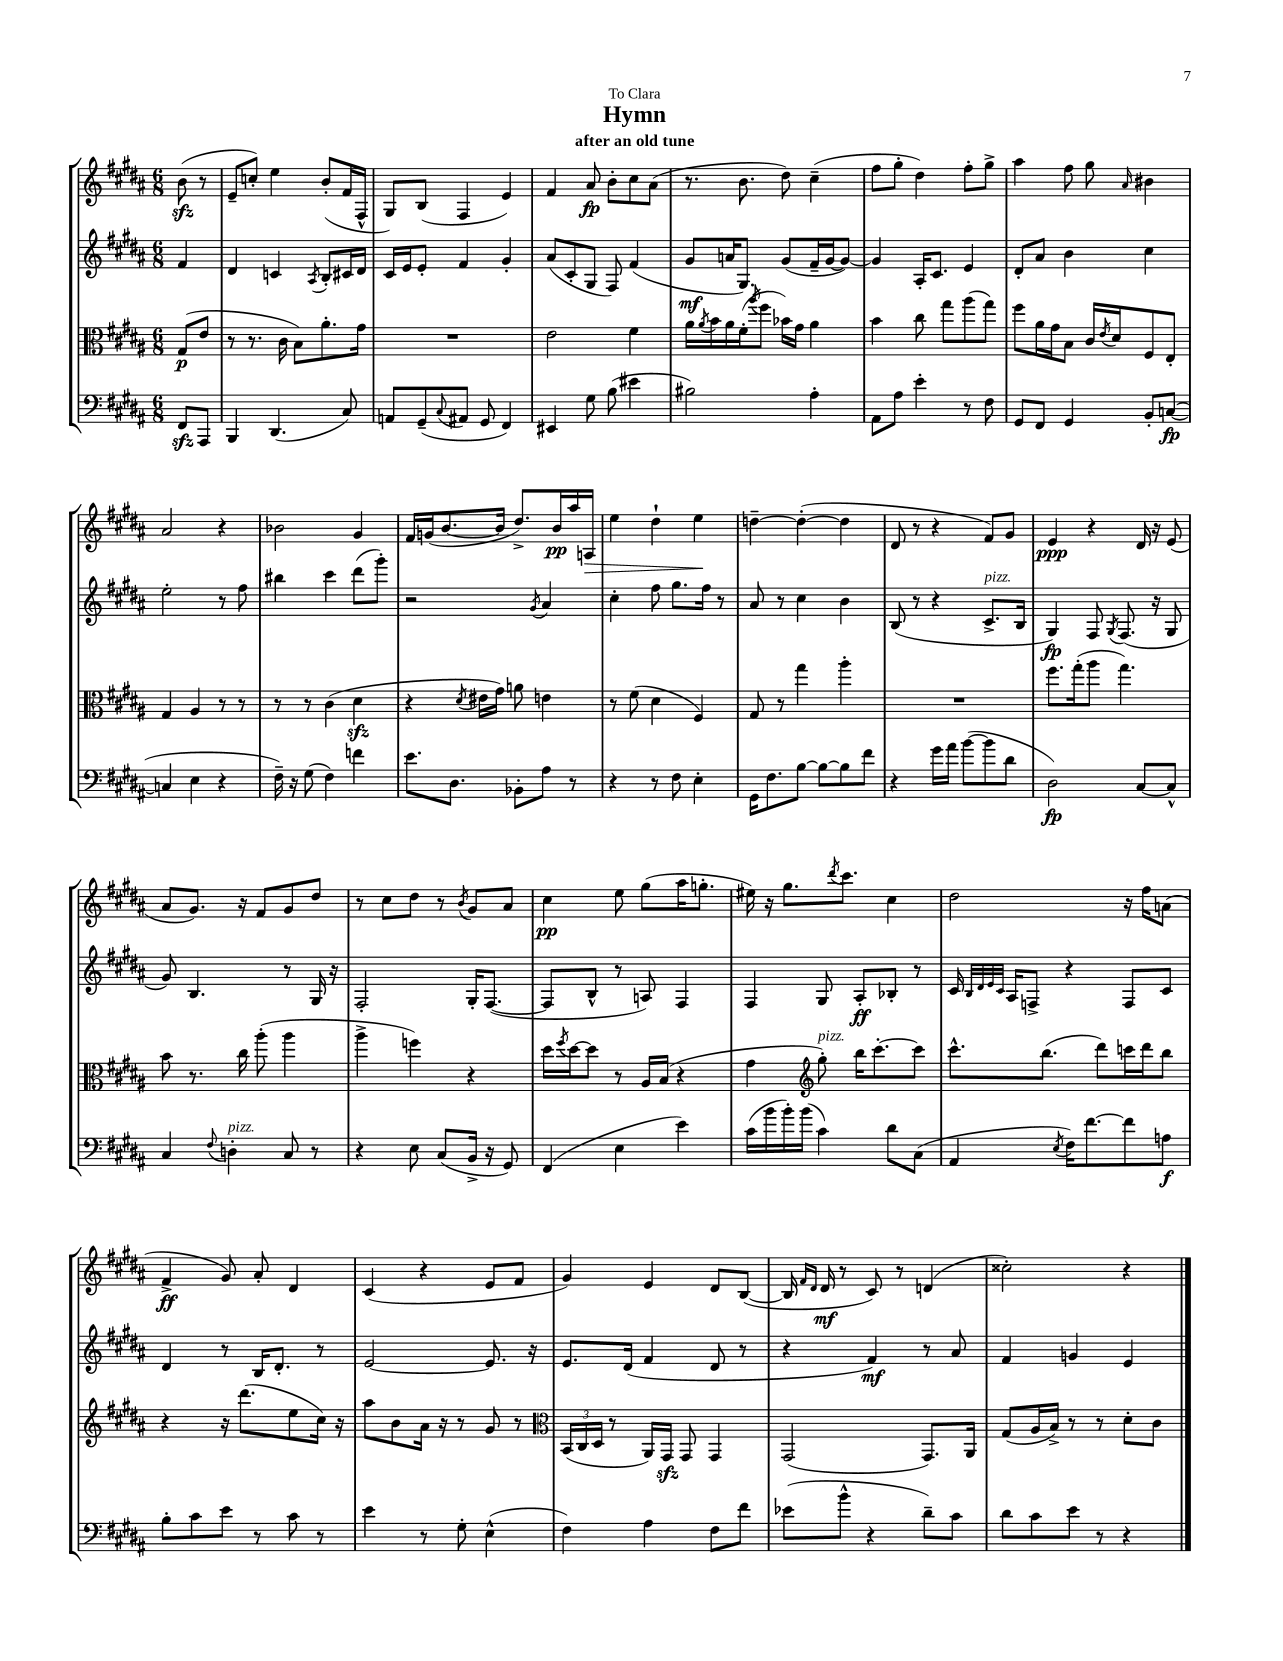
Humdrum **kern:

**kern	**kern	**kern	**kern
*staff4	*staff3	*staff2	*staff1
*clefF4	*clefC3	*clefG2	*clefG2
*k[f#c#g#d#a#]	*k[f#c#g#d#a#]	*k[f#c#g#d#a#]	*k[f#c#g#d#a#]
*M6/8	*M6/8	*M6/8	*M6/8
8FF#	(8G#	4f#	(8b
8AAA#	8e	.	8r
=	=	=	=
4BBB	8r	4d#	8e~
.	8.r	.	8cc')
(4.DD#	.	4c	4ee
.	16c#	.	.
.	8B)	.	.
.	.	8qA#	.
.	8.a#'	8B'	(8b'
8C#)	.	16c#	16f#
.	16g#	16d#	16F#^^
=	=	=	=
8AA	2.r	16c#	8G#)
.	.	16e	.
(8GG#~	.	8e'	(8B
8qqC#	.	.	.
8AA#	.	4f#	4F#
8GG#	.	.	.
4FF#)	.	4g#'	4e)
=	=	=	=
4EE#	2e	(8a#	4f#
.	.	8c#'	.
8G#	.	8G#	8a#
(8B	.	8F#)	8b'
4e#	4f#	(4f#	8cc#
.	.	.	(8a#
=	=	=	=
2B#)	16a#	8g#	8.r
.	8qa#	.	.
.	16b	.	.
.	16a#	16a	.
.	(16f#'	8.G#)	8.b
.	8qaa#	.	.
.	8ff#	.	.
.	16b-)	(8g#	8dd#)
.	16g#	.	.
4A#'	4a#	16f#~	(4cc#~
.	.	[16g#	.
.	.	8g#_)	.
=	=	=	=
8AA#	4b	4g#]	8ff#
8A#	.	.	8gg#'
4e'	8cc#	16A#'	4dd#)
.	.	8.c#	.
.	8gg#	.	.
8r	(8aa#	4e	8ff#'
8F#	8gg#)	.	8gg#^
=	=	=	=
8GG#	8ff#	8d#'	4aa#
8FF#	16a#	8a#	.
.	16g#	.	.
4GG#	8B	4b	8ff#
.	16c#	.	8gg#
.	8qe	.	.
.	16d#	.	.
.	.	.	16qqa#
8BB'	8F#	4cc#	4b#
([8C	8E'	.	.
=	=	=	=
4C]	4G#	2ee'	2a#
4E	4A#	.	.
4r	8r	8r	4r
.	8r	8ff#	.
=	=	=	=
16F#~)	8r	4bb#	2b-
16r	.	.	.
(8G#	8r	.	.
4F#)	(4c#	4ccc#	.
4f	4d#	(8ddd#	4g#
.	.	8ggg#')	.
=	=	=	=
8.e	4r	2r	16f#
.	.	.	(16g
.	.	.	[8.b
8.D#	.	.	.
.	8qd#	.	.
.	16e#	.	.
.	16g#)	.	16b]
8BB-'	8a	.	8.dd#^)
.	.	8qg#	.
8A#	4e	4a#	.
.	.	.	16b
8r	.	.	16aa#
.	.	.	16A
=	=	=	=
4r	8r	4cc#'	4ee
.	(8f#	.	.
8r	4d#	8ff#	4dd#`
8F#	.	8.gg#	.
4E'	4F#)	.	4ee
.	.	16ff#	.
.	.	8r	.
=	=	=	=
16GG#	8G#	8a#	[4dd~
8.F#	.	.	.
.	8r	8r	.
[8B	4gg#	4cc#	(4dd'_
8B_	.	.	.
8B]	4aa#'	4b	4dd]
8f#	.	.	.
=	=	=	=
4r	2.r	(8B	8d#
.	.	8r	8r
16g#	.	4r	4r
16a#	.	.	.
([8b	.	.	.
8b]	.	8.c#^	8f#)
8d#	.	.	8g#
.	.	16B	.
=	=	=	=
2D#)	8.ff#	4G#)	4e
.	(16gg#'	.	.
.	8aa#	8F#	4r
.	.	8qG#	.
.	4.gg#)	(8.F#	.
[8C#	.	.	16d#
.	.	16r	16r
8C#^^]	.	8G#	(8e
=	=	=	=
4C#	8b	8g#)	8a#
.	8.r	4.B	8.g#)
8qqF#	.	.	.
4D'	.	.	.
.	16cc#	.	16r
.	(8aa#'	.	8f#
8C#	4aa#	8r	8g#
8r	.	16G#	8dd#
.	.	16r	.
=	=	=	=
4r	4aa#^	2F#'	8r
.	.	.	8cc#
8E	4ff)	.	8dd#
(8C#	.	.	8r
.	.	.	8qb
16BB^	4r	16G#'	8g#
16r	.	([8.F#	.
8GG#)	.	.	8a#
=	=	=	=
(4FF#	16dd#	8F#]	4cc#
.	8qff#	.	.
.	[16dd#	.	.
.	8dd#]	8B^^	.
4E	8r	8r	8ee
.	16A#	8A)	(8gg#
.	(16B	.	.
4e)	4r	4F#	16aa#
.	.	.	8.gg'
=	=	=	=
(16c#	4g#	4F#	16ee#)
16b	.	.	16r
16b')	.	.	8.gg#
(16b	.	.	.
*	*clefG2	*	*
4c#)	8gg#')	8G#	.
.	.	.	8qddd#
.	.	.	8.ccc#
.	16bb	8A#'	.
.	[8.ccc#'	.	.
8d#	.	8B-'	4cc#
(8C#	8ccc#]	8r	.
=	=	=	=
4AA#	8.ccc#^^	16c#	2dd#
.	.	32qqB	.
.	.	32qqd#	.
.	.	32qqe	.
.	.	32qqc#	.
.	.	16A#	.
.	.	8F^	.
.	(8.bb	.	.
8qE	.	.	.
16F#)	.	4r	.
[8.f#	.	.	.
.	8ddd#)	.	.
8f#]	16ccc	8F	16r
.	16ddd#	.	16ff#
8A	8bb	8c#	(8a
=	=	=	=
8B'	4r	4d#	4f#^
8c#	.	.	.
8e	16r	8r	8g#)
.	(8.ddd#	.	.
8r	.	16B	8a#'
.	.	8.d#'	.
8c#	8ee	.	4d#
8r	16cc#)	8r	.
.	16r	.	.
=	=	=	=
4e	8aa#	[2e	(4c#
.	8b	.	.
8r	16a#	.	4r
.	16r	.	.
8G#'	8r	.	.
(4E^^	8g#	8.e]	8e
.	8r	.	8f#
.	.	16r	.
=	=	=	=
*	*clefC3	*	*
4F#)	(24BB	8.e	4g#)
.	24C#	.	.
.	24D#	.	.
.	8r	.	.
.	.	(16d#	.
4A#	16AA#)	4f#	4e
.	16GG#	.	.
.	8GG#	.	.
8F#	4GG#	8d#	8d#
8f#	.	8r	([8B
=	=	=	=
(8e-	(2GG#	4r	16B]
.	.	.	16qqf#
.	.	.	16qqd#
.	.	.	16d#
8b^^	.	.	8r
4r	.	4f#)	8c#)
.	.	.	8r
8d#~)	8.GG#)	8r	(4d
8c#	.	8a#	.
.	16AA#	.	.
=	=	=	=
8d#	(8G#	4f#	2cc##')
8c#	16A#	.	.
.	16B^)	.	.
8e	8r	4g	.
8r	8r	.	.
4r	8d#'	4e	4r
.	8c#	.	.
==	==	==	==
*-	*-	*-	*-
